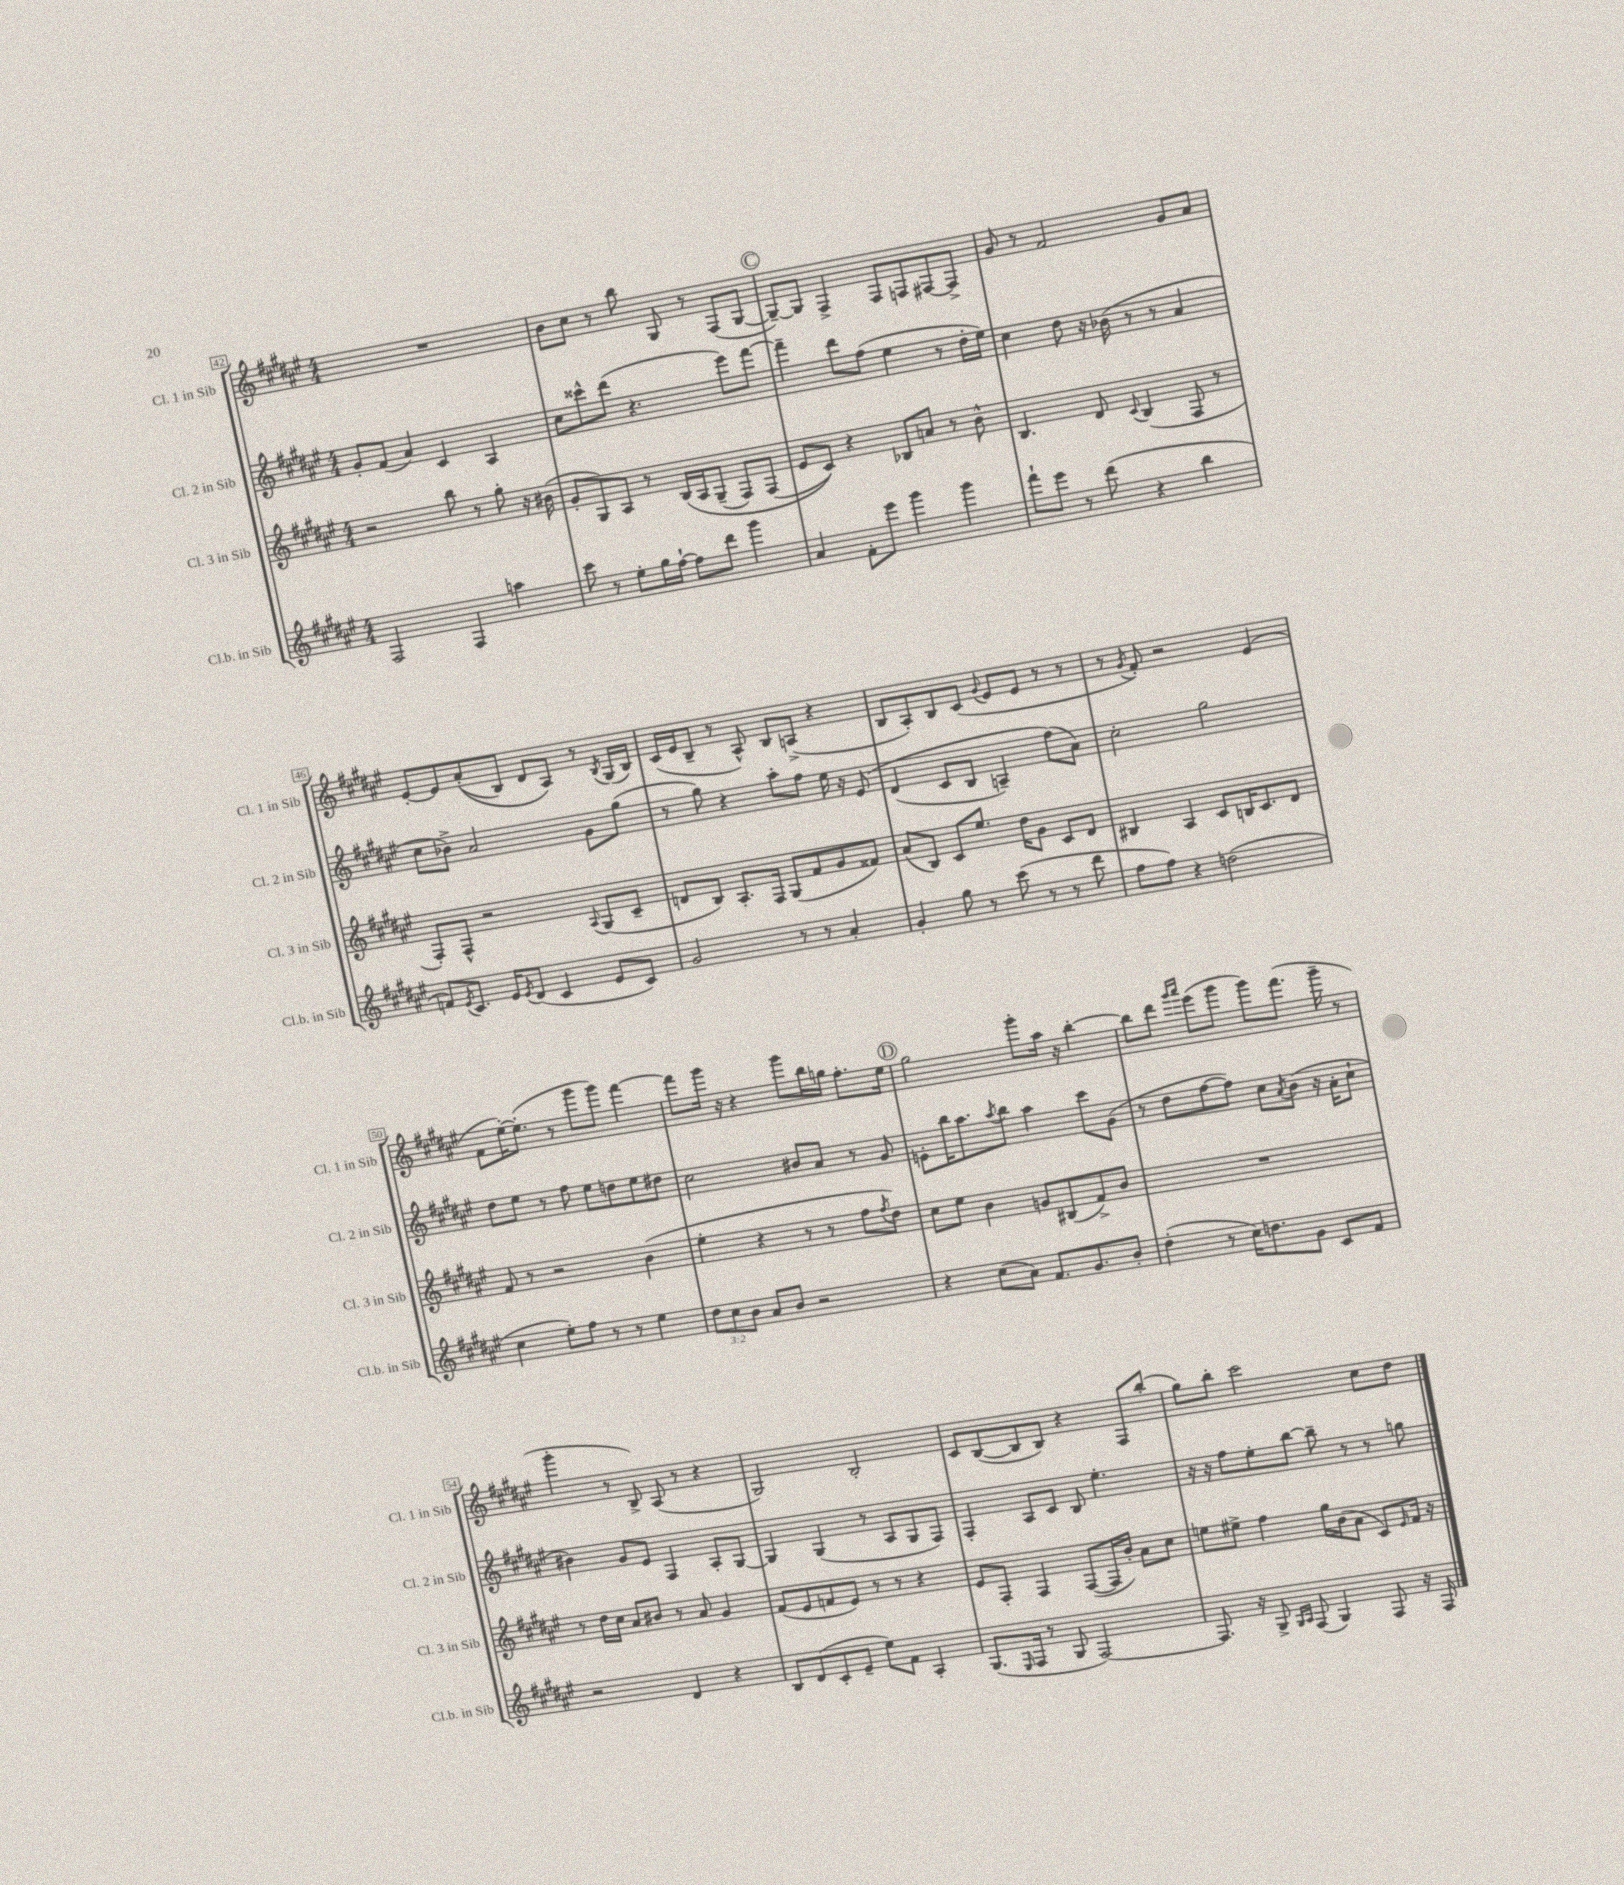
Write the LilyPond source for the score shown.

<<
\new StaffGroup <<
\new Staff = "s0" \with { instrumentName = "Cl. 1 in Sib" shortInstrumentName = "Cl. 1 in Sib" } {
    \clef treble \key fis \major \numericTimeSignature \time 4/4
    R1 |
    b'8 cis''8 r8 b''8 gis8 r8 fis8( gis8~ |
    \mark \markup { \circle "C" } gis8~--) gis8 fis4-> fis8 f8 fis8~ fis8-> |
    gis'8 r8 fis'2 gis'8 ais'8 |
    eis'8~-. eis'8 ais'8-.(\( b8) dis'8 ais8\) r8 \acciaccatura { b8 } gis16( b16) |
    cis'16( eis'16 b8-- r8 ais8-^) b8 a8->( r4 |
    b8 ais8-.) b8 cis'8( \appoggiatura { gis'8 } eis'8 eis'8 r8 r8 |
    r8 \acciaccatura { gis'8 } fis'8-.) r2 eis'4( |
    fis'8 eis''16~-.) eis''8.-.( r8 gis'''8 gis'''8) fis'''4~ |
    fis'''8 gis'''16 r16 r4 gis'''8 b''16 g''16 fis''8.-. eis''16 |
    \mark \markup { \circle "D" } gis''2 gis'''8-. ais''16 r16 b''4~-. |
    b''8 dis'''8 \grace { gis'''16 ais'''16 } eis'''8( gis'''8 gis'''8) fis'''8.( gis'''16-- r8 |
    gis'''4-. r8 b8->) ais8( r8 r4 |
    gis2) b2-. |
    cis'8 b8~( b8 b8) r4 fis8 b''8-.( |
    gis''8) b''8-. cis'''2 cis''8 dis''8 \bar "|." |
}
\new Staff = "s1" \with { instrumentName = "Cl. 2 in Sib" shortInstrumentName = "Cl. 2 in Sib" } {
    \clef treble \key fis \major \numericTimeSignature \time 4/4
    gis'8-. fis'8( ais'4) cis'4 ais4 |
    cis''8 cisis'''8-^ dis'''8( r4. eis'''8) fis'''8~ |
    \mark \markup { \circle "C" } fis'''4-- dis'''8 fis''8( eis''4 r8 dis''16-. eis''16) |
    cis''4 dis''8 r16 bes'16( r8 r8 ais'4 |
    cis''8 bes'8->) ais'2 gis'8 gis''8( |
    r8 gis''8) r4 ais''8-. fis''8 eis''16 r16 eis'8\( |
    dis'4( cis'8 b8 a4--) fis''8(\) ais'8) |
    cis''2-. gis''2 |
    dis''8 eis''8 r8 fis''8 eis''8 d''8 eis''8 dis''8 |
    cis''2 bis'8 ais'8 r8 gis'8 |
    \mark \markup { \circle "D" } e'8-. b''16 ais''8. \acciaccatura { ais''8 } b''8 ais''4 cis'''8 gis'8( |
    r8 dis''8 fis''8~ fis''8) cis''8 \acciaccatura { ais'8 } b'8( r16 ais'16-. cis''8-! |
    bis'4) gis'8 eis'8 fis4 ais8-. gis8~ |
    gis4 gis4( r8 ais8 gis8 fis8) |
    fis4-. ais8 cis'8 b8 eis''4.-. |
    r16 r16 fis''8 eis''8-. b''8~ b''8-- r8 r8 g''8 \bar "|." |
}
\new Staff = "s2" \with { instrumentName = "Cl. 3 in Sib" shortInstrumentName = "Cl. 3 in Sib" } {
    \clef treble \key fis \major \numericTimeSignature \time 4/4
    r2 b''8 r8 gis''8-. r16 bis'16( |
    gis'8-. gis8) ais8 r8 b16\( ais16 gis8--( fis8) fis8( |
    \mark \markup { \circle "C" } eis'8 cis'8)\) r4 bes8 a'8 r8 b'8-^ |
    b4. dis'8 \appoggiatura { cis'8 } b4( fis8 r8 |
    fis8-.) fis8-^ r2 \appoggiatura { ais8 } gis8( cis'8-- |
    d'8 b8) ais8.-. fis16 gis8( fis'8 gis'8 fisis'8) |
    ais'8( b8) cis'8 eis''8. dis''16 gis'8 cis'8 dis'8 |
    bis4 ais4 cis'8 b16 cis'8. dis'8 |
    fis'8 r8 r2 b'4( |
    eis''4-. r4 r8 r8 fis''8 \acciaccatura { fis''8 } dis''8) |
    \mark \markup { \circle "D" } cis''8 eis''8 b'4 g'8 bis8( fis'8->) b'8 |
    R1 |
    r8 dis''16 cis''16 ais'8 bis'8 r8 ais'8 gis'4 |
    fis'8( eis'8 f'8 eis'8) r8 r8 r4 |
    eis'8 fis8-. fis4 fis8~( fis16 b'16-.) ais'8 cis''8 |
    e''8 eis''8-> fis''4 gis''16 b'16( ais'8 cis'8) \grace { eis'16 } fis'16 r16 \bar "|." |
}
\new Staff = "s3" \with { instrumentName = "Cl.b. in Sib" shortInstrumentName = "Cl.b. in Sib" } {
    \clef treble \key fis \major \numericTimeSignature \time 4/4 \override Staff.TupletNumber.text = #tuplet-number::calc-fraction-text
    fis2 fis4 a''4 |
    cis'''8 r8 eis''8-. gis''16 fis''16~-! fis''8 dis'''8 gis'''4 |
    \mark \markup { \circle "C" } ais'4 fis'8-. eis'''8 gis'''4 gis'''4 |
    fis'''8-! eis'''8 r8 dis'''8( r4 b''4 |
    f'8) \acciaccatura { eis'8 } cis'8. eis'16 \acciaccatura { eis'8 } dis'8( cis'4 eis'8 cis'8) |
    gis'2 r8 r8 ais'4-. |
    gis'4-. gis''8 r8 cis'''8( r8 r8 dis'''8 |
    fis''8 fis''8) r4 d''2( |
    cis''4 eis''8-.) fis''8 r8 r8 eis''4 |
    \tuplet 3/2 { dis''8 cis''8 b'8 } ais'8 b'8 r2 |
    \mark \markup { \circle "D" } r4 cis''8( ais'8) fis'8. gis'8. b'8-. |
    dis''4-.( r8 cis''16) d''8. gis'8 cis'8 fis'8 |
    r2 dis'4 r4 |
    b8 dis'8( cis'8-. eis'8-- eis''8) fis'8 ais4-. |
    gis8.( \grace { eis16 } fis16 r8 gis8 fis2~) |
    fis8. r16 gis8-> \grace { gis16 ais16 } fis8( gis4) fis8 r16 fis16 \bar "|." |
}
>>
>>
\layout { \context { \Score currentBarNumber = #42 \override BarNumber.stencil = #(make-stencil-boxer 0.1 0.3 ly:text-interface::print) } }
